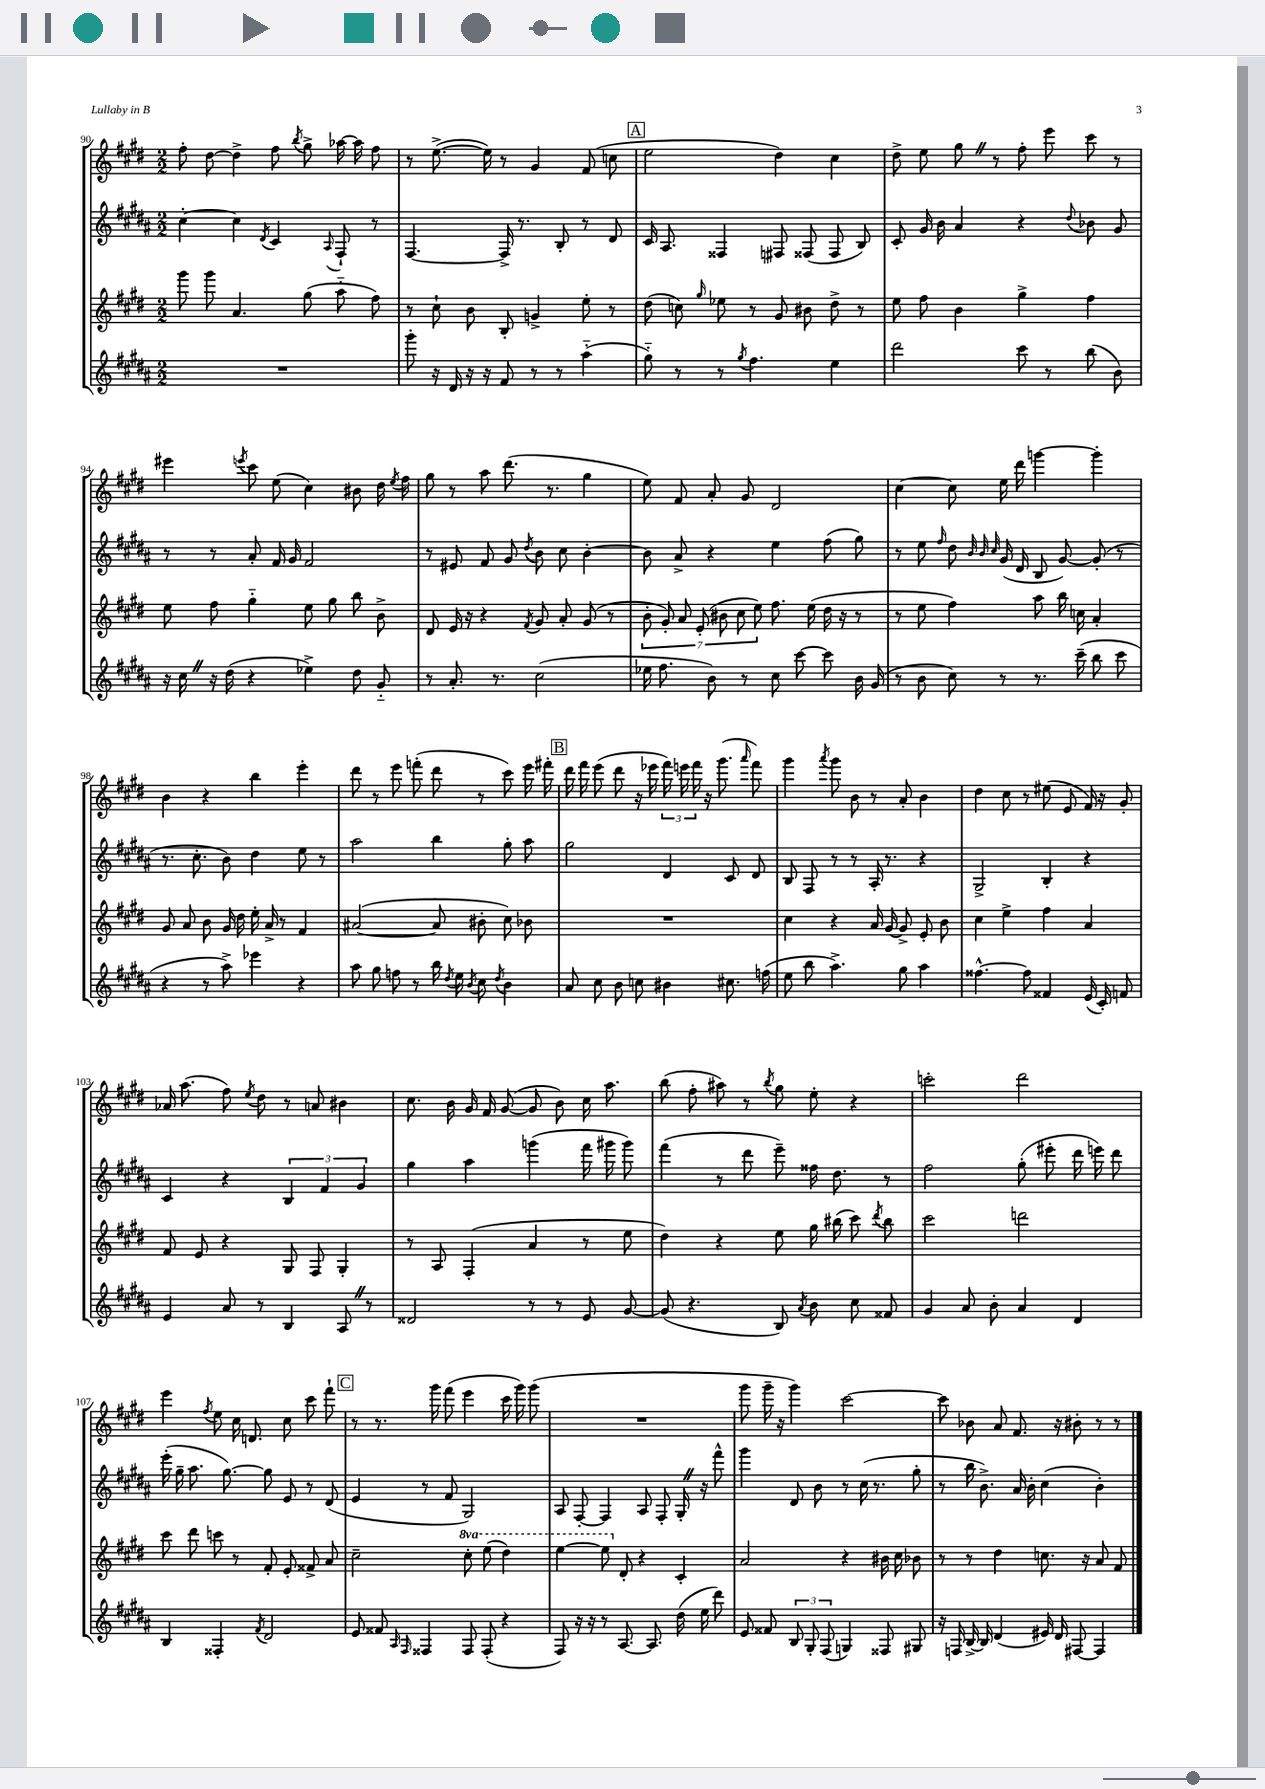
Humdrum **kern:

**kern	**kern	**kern	**kern
*part4	*part3	*part2	*part1
*staff4	*staff3	*staff2	*staff1
*clefG2	*clefG2	*clefG2	*clefG2
*k[f#c#g#d#a#]	*k[f#c#g#d#]	*k[f#c#g#d#a#]	*k[f#c#g#d#]
*M2/2	*M2/2	*M2/2	*M2/2
=90	=90	=90	=90
1r	8ggg#\	[4cc#'\	8ff#'\
.	8ggg#\	.	[8dd#\
.	4.a/	4cc#\]	4dd#^\]
.	.	8qd#/	.
.	.	4c#/	8ff#\
.	.	.	8qbb/
.	(8gg#\	.	8gg#^\
.	.	8qqA#/	.
.	8aa\	8F#`/	[16aa-X\
.	.	.	16aa-\]
.	8ff#\)	8r	8ff#\
=91	=91	=91	=91
8ggg#'\	8r	[4.F#/	8r
16r	8cc#`\	.	([8.ee^\
16d#/	.	.	.
16r	8b\	.	.
16r	.	.	16ee\])
8f#/	8B'/	16F#^/]	8r
.	.	8.r	.
8r	4gn^/	.	4g#/
8r	.	8B'/	.
(4aa#\	8ee'\	8r	(8f#/
.	8r	8d#/	8ccn\
!!LO:REH:place=s1:t=A
=92	=92	=92	=92
8gg#\)	(8dd#\	16c#/	2ee\
.	.	8.A#/	.
8r	8ccn\)	.	.
.	16qqgg#/	.	.
8r	8ee-X\	4F##X/	.
8qgg#/	.	.	.
4.ff#\	8r	.	.
.	8g#/	8F#X/	4dd#\)
.	8b#X\	(8F##X/	.
4ee\	8dd#^\	8F##/	4cc#\
.	8r	8B/)	.
=93	=93	=93	=93
2ddd#\	8ee\	8c#'/	8dd#^\
.	8ff#\	16g#/	8ee\
.	.	16b\	.
.	4b\	4a#/	8gg#Z\
.	.	.	8r
8ccc#\	4gg#^\	4r	8ff#'\
8r	.	.	8eee\
.	.	8qqdd#/	.
(8bb\	4ff#\	8b-X\	8ccc#\
8b\)	.	8g#/	8r
!!LO:LB:g=z
=94	=94	=94	=94
16r	8ee\	8r	4eee#X\
16cc#Z\	.	.	.
16r	8ff#\	8r	.
(16dd#\	.	.	.
.	.	.	8qeeen/
4r	4gg#\	8a#'/	8ccc#\
.	.	16f#/	(8ee\
.	.	16g#/	.
4ee-X^\)	8ee\	2f#/	4cc#\)
.	8gg#\	.	.
8dd#\	8bb\	.	8b#X\
8g#/	8b^\	.	16dd#\
.	.	.	8qee/
.	.	.	16ff#\
=95	=95	=95	=95
8r	8d#/	8r	8gg#\
8.a#'/	16e/	8e#X/	8r
.	16r	.	.
.	4r	8f#/	8aa\
8.r	.	.	.
.	.	8g#/	(8.ddd#\
.	8qf#/	8qdd#/	.
(2cc#\	8g#/	8b\	.
.	.	.	8.r
.	8a'/	8cc#\	.
.	(8g#/	[4b'\	4gg#\
.	8r	.	.
=96	=96	=96	=96
16ee-X\	14b'\	8b\]	8ee\)
8.ff#\	.	.	.
.	14g#'/)	.	.
.	.	8a#^/	8f#/
.	14a/	.	.
.	(14e'/	.	.
8b\)	.	4r	8a'/
.	14b#X\	.	.
.	14cc#\	.	.
8r	.	.	8g#/
.	14ee\)	.	.
8cc#\	8.ff#\	4ee\	2d#/
[8ccc#\	.	.	.
.	(16ee\	.	.
8ccc#\]	16dd#\	(8ff#\	.
.	16r	.	.
16b\	8r	8gg#\)	.
(16g#/	.	.	.
=97	=97	=97	=97
8r	8r	8r	[4cc#\
8b\	8ee\	8ee\	.
.	.	16qqff#/	.
8cc#\)	4ff#\)	8dd#\	8cc#\]
.	.	32qqb/	.
.	.	32qqb/	.
.	.	32qqcc#/	.
8r	.	(16g#/	16ee\
.	.	16d#/	16ddd#\
8.r	8aa\	8B/	[4gggn\
.	16bb\	[8g#/)	.
(16ccc#~\	16ccn\	.	.
8bb\	4a'/	(8g#'/]	4ggg'\]
8ccc#\	.	8r	.
!!LO:LB:g=z
=98	=98	=98	=98
4r	8g#/	8.r	4b\
.	8a/	.	.
.	.	8.cc#'\	.
8r	8b\	.	4r
8aa#^\)	16g#/	8b\)	.
.	16dd#\	.	.
4eee-X\	16ee'\	4dd#\	4bb\
.	16a^/	.	.
.	8r	.	.
4r	4f#/	8ee\	4eee'\
.	.	8r	.
=99	=99	=99	=99
8aa#\	([2a#X/	2aa#\	8ddd#\
8gg#\	.	.	8r
8ffn\	.	.	8eee\
8r	.	.	(8fffn'\
16bb\	8a#/]	4bb\	8ddd#\
8qdd#/	.	.	.
16ee\	.	.	.
8qb/	.	.	.
8cc#\	8b#X'\	.	8r
8qdd#/	.	.	.
4b\	8cc#\)	8gg#'\	8ccc#\)
.	8b-X\	8aa#\	16eee\
.	.	.	16fff#X'\
!!LO:REH:place=s1:t=B
=100	=100	=100	=100
8a#/	1r	2gg#\	16ddd#\
.	.	.	16fff#\
8cc#\	.	.	(8eee\
8b\	.	.	8ddd#\
8ccn\	.	.	16r
.	.	.	16eee-X\
4b#X\	.	4d#/	24fff#\)
.	.	.	24eeen\
.	.	.	24fff#\
.	.	.	16r
.	.	.	(8.ggg#\
8.cc#X\	.	8c#/	.
.	.	.	16qqaaa/
.	.	8d#/	8fff#\)
(16ffn\	.	.	.
=101	=101	=101	=101
8ee\	4cc#\	8B/	4ggg#\
8bb\	.	8F#/	.
.	.	.	8qaaa/
4.aa#^\)	4r	8r	8ggg#\
.	.	8r	8b\
.	16a/	16A#'/	8r
.	[16g#/	8.r	.
8gg#\	8g#^/]	.	8a'/
4aa#\	8e'/	4r	4b\
.	8b\	.	.
=102	=102	=102	=102
[4.ff##X^^\	4cc#\	2G#^/	4dd#\
.	4ee^\	.	8cc#\
8ff##\]	.	.	8r
4f##X/	4ff#\	4B'/	(8ee#X\
.	.	.	8e/
(16e/	4a/	4r	16f#/)
16c#'/)	.	.	16r
8fn/	.	.	8g#'/
!!LO:LB:g=z
=103	=103	=103	=103
4e/	8f#/	4c#/	16a-X/
.	.	.	(8.aa\
.	8e/	.	.
8a#/	4r	4r	8ff#\)
.	.	.	8qee/
8r	.	.	8dd#\
4B/	8G#/	6B/	8r
.	8F#/	.	8an/
.	.	6f#/	.
8A#Z/	4G#'/	.	4b#X\
.	.	6g#/	.
8r	.	.	.
=104	=104	=104	=104
2d##X/	8r	4gg#\	8.cc#\
.	8A/	.	.
.	.	.	16b\
.	(4F#'/	4aa#\	16g#/
.	.	.	16f#/
.	.	.	([8g#/
8r	4a/	(4gggn\	8g#/]
8r	.	.	8b\)
8e/	8r	16fff#\	16cc#\
.	.	16ggg#X\	8.aa\
[8g#/	8ee\	8ggg#\)	.
=105	=105	=105	=105
(8g#/]	4dd#\)	(4fff#\	(8bb\
4.r	.	.	8ff#'\
.	4r	8r	8aa#X\)
.	.	8ddd#\	8r
.	.	.	8qbb/
8B/)	8ee\	8eee~\)	8gg#\
8qa#/	.	.	.
8b\	16gg#\	16ff##X\	8ee'\
.	(16bb#X\	8.dd#\	.
8cc#\	8ccc#\)	.	4r
.	8qddd#/	.	.
8f##X/	8bb#\	8r	.
=106	=106	=106	=106
4g#/	2ccc#\	2ff#\	2cccn'\
8a#/	.	.	.
8b'\	.	.	.
4a#/	2dddn\	(8gg#'\	2ddd#\
.	.	8eee#X'\	.
4d#/	.	16ddd#\	.
.	.	16eeen\)	.
.	.	8ddd#\	.
!!LO:LB:g=z
=107	=107	=107	=107
4B/	8ccc#\	(16eee'\	4eee\
.	.	16gg#~\	.
.	8ddd#\	8.aa#\	.
.	.	.	8qff#/
4F##X'/	8cccn\	.	8ee\
.	.	[8.gg#\)	.
.	8r	.	16cc#\
.	.	.	8.dn/
8qf#/	.	.	.
2d#/	8f#'/	8gg#\]	.
.	8e'/	8e/	8cc#\
.	8f##X^/	8r	8ccc#\
.	8a/	(8d#/	8fff#`\
!!LO:REH:place=s1:t=C
=108	=108	=108	=108
8e/	2cc#~\	4e/	8r
8f##X/	.	.	8.r
16qqA#/	.	.	.
16qqF#/	.	.	.
4F##X/	.	8r	.
.	.	.	16ggg#\
.	.	8f#/	(8fff#\
*	*8va	*	*
8F##/	8ccc#'\	2G#/)	4eee\
(8F##'/	(8eee\	.	.
4r	4ddd#\)	.	16ccc#\
.	.	.	16ggg#\)
.	.	.	(8ggg#\
=109	=109	=109	=109
8F#/)	[4eee\	8A#/	1r
16r	.	[8F#'/	.
16r	.	.	.
8r	8eee\]	4F#/]	.
*	*X8va	*	*
[8.A#/	8d#'/	.	.
.	4r	8A#/	.
8.A#/]	.	.	.
.	.	8F#'/	.
(16dd#\	4c#'/	16G#'Z/	.
16ee\	.	16r	.
8ddd#\)	.	8fff#^^\	.
=110	=110	=110	=110
8e/	2a/	4ggg#\	8ggg#\
8f##X/	.	.	16ggg#~\
.	.	.	16r
12B/	.	8d#/	4ggg#\)
12G#'/	.	.	.
.	.	8b\	.
(12F#/	.	.	.
4Gn/)	4r	8r	[2ccc#\
.	.	(16cc#\	.
.	.	8.r	.
8F##X/	16b#X\	.	.
.	16cc#\	.	.
8G#X/	8b-X\	8gg#'\	.
=111	=111	=111	=111
16r	8r	8r	8ccc#\]
16Fn/	.	.	.
[16B^/	8r	16bb\	8b-X\
16B/]	.	8.b^\)	.
(4d#/	4dd#\	.	8a/
.	.	16a#/	8.f#/
.	.	16b'\	.
16e#X/)	8.ccn\	(4cc#\	.
16d#/	.	.	16r
[8F#X/	.	.	8b#X'\
.	16r	.	.
4F#/]	8a/	4b'\)	8r
.	8f#/	.	8r
==	==	==	==
*-	*-	*-	*-
